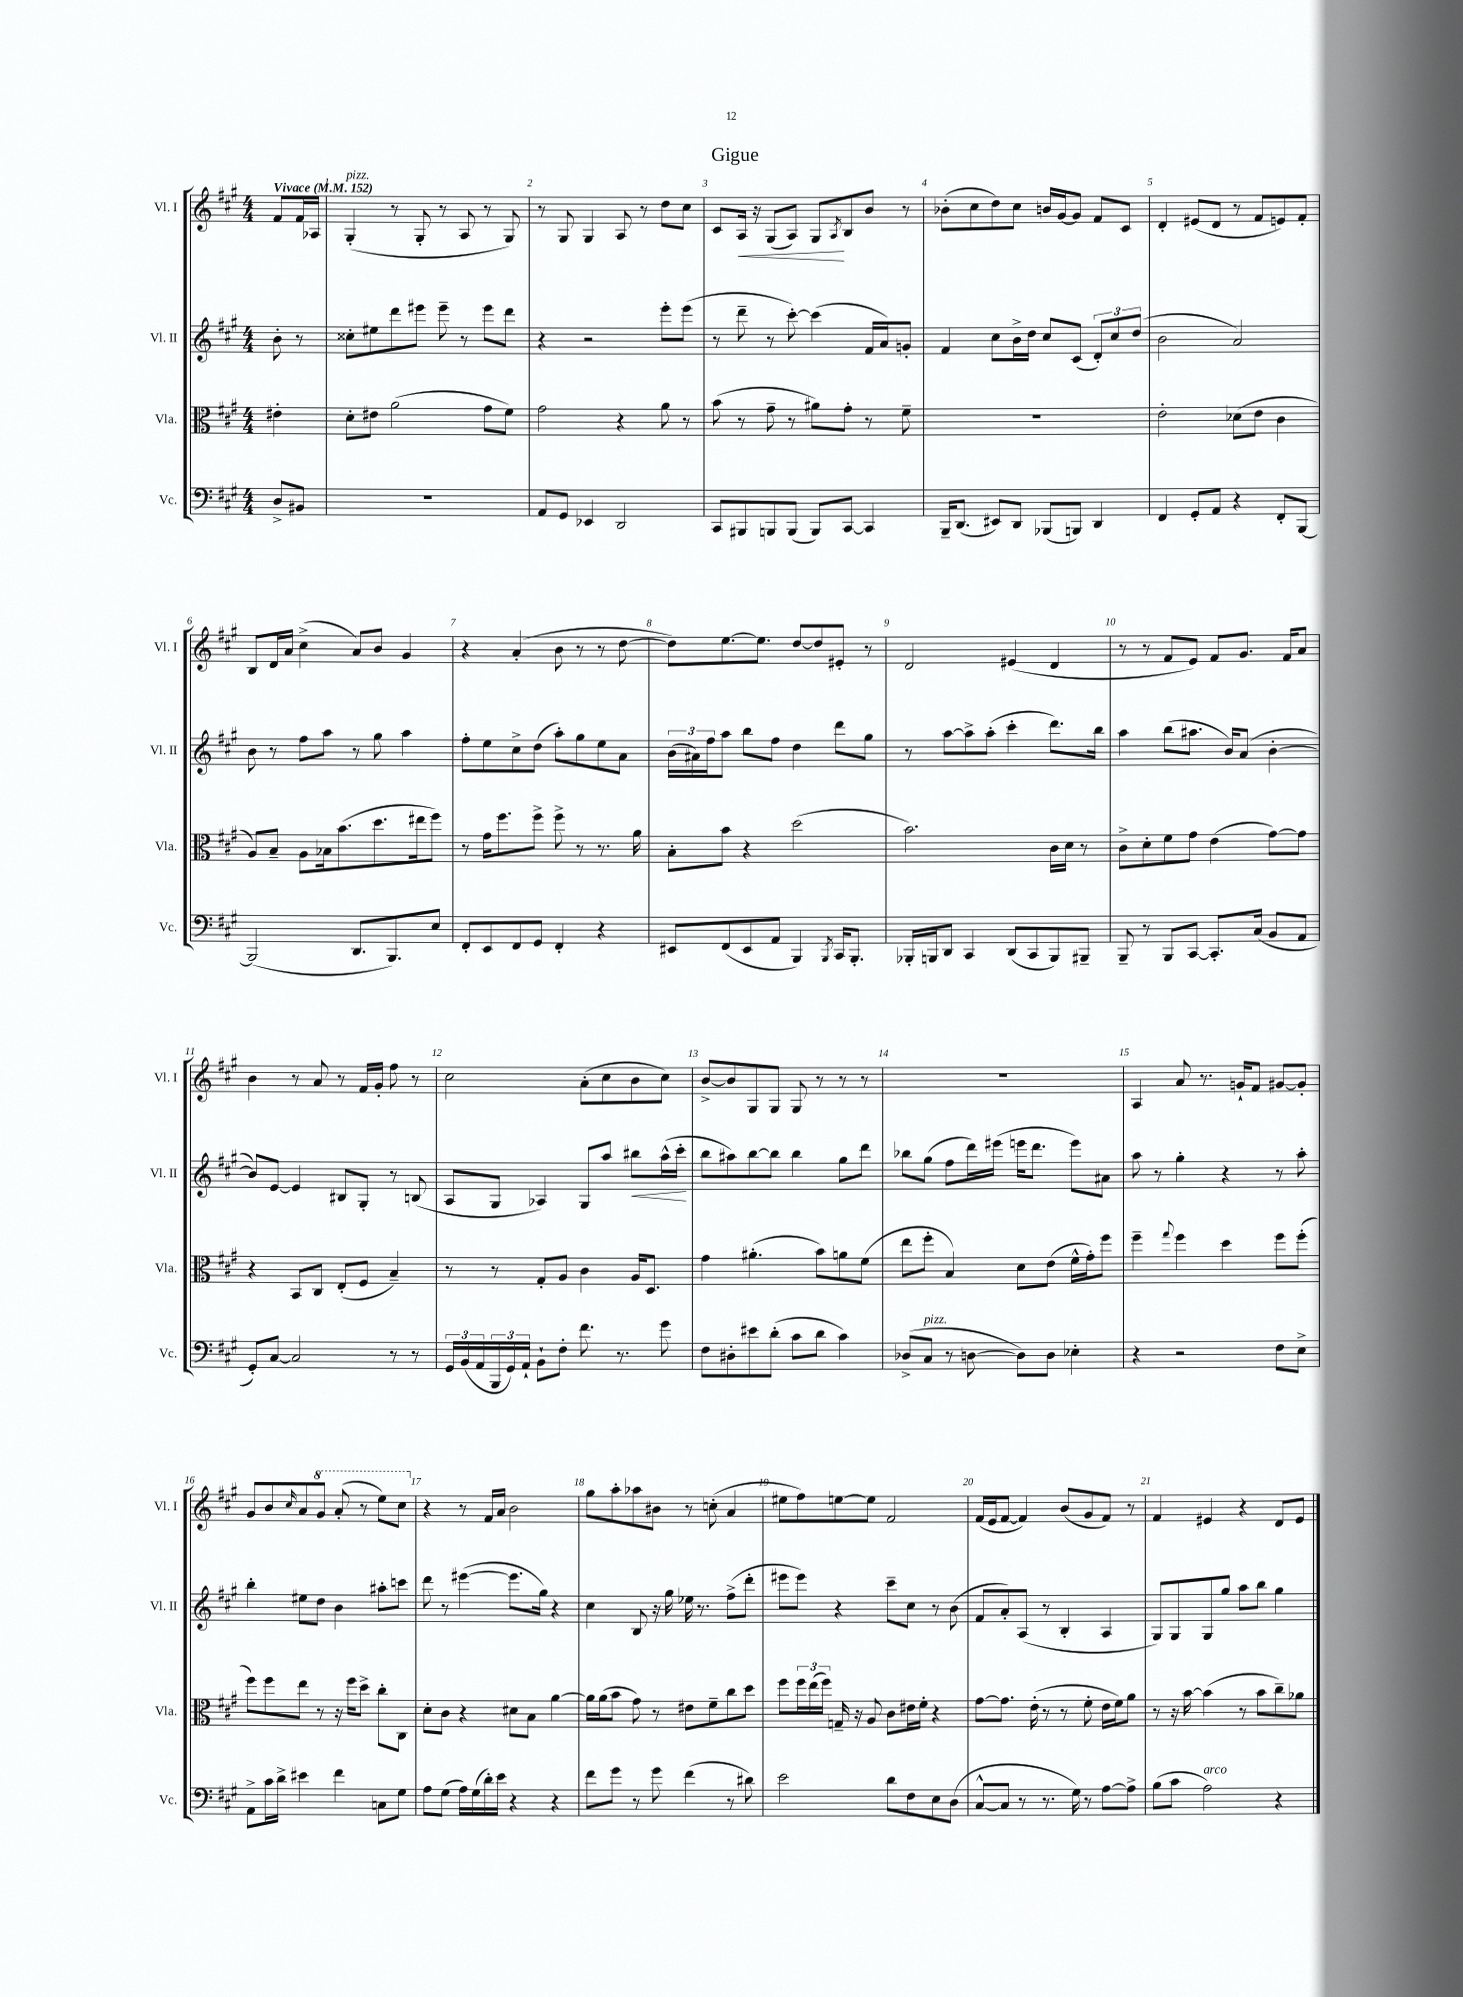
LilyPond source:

\header { title = "Gigue" }
<<
\new StaffGroup <<
\new Staff = "s0" \with { instrumentName = "Vl. I" shortInstrumentName = "Vl. I" } {
    \clef treble \key a \major \numericTimeSignature \time 4/4 \partial 4 \tempo "Vivace" 4 = 152
    fis'8 fis'16 aes16 |
    gis4-.^\markup { \italic "pizz." }( r8 gis8-. r8 a8 r8 gis8) |
    r8 gis8 gis4 a8 r8 d''8 cis''8 |
    cis'8 a16\< r16 gis8( a8) gis8\! \acciaccatura { a8 } b8 b'8 r8 |
    bes'8-.( cis''8 d''8) cis''8 b'16 gis'16~ gis'8 fis'8 cis'8 |
    d'4-. eis'8( d'8 r8 fis'8 e'8) fis'8-. |
    b8 d'16 a'16 cis''4->( a'8) b'8 gis'4 |
    r4 a'4-.( b'8 r8 r8 d''8~ |
    d''8) e''8.~ e''8. d''8~ d''8 eis'8-. r8 |
    d'2 eis'4( d'4 |
    r8 r8 fis'8 e'8) fis'8 gis'8. fis'16 a'8 |
    b'4 r8 a'8 r8 fis'16 gis'16-. fis''8 r8 |
    cis''2 a'8-.( cis''8 b'8 cis''8) |
    b'8~-> b'8 gis8 gis8 gis8 r8 r8 r8 |
    R1 |
    a4 a'8 r8. g'16-! fis'8 gis'8~ gis'8-. |
    gis'8 b'8 \grace { cis''16 } a'8 \ottava #1 gis''8 a''8-.( r8 e'''8) cis'''8 \ottava #0 |
    r4 r8 fis'16 a'16 b'2 |
    gis''8 a''8-. aes''8 bis'8 r8 c''8-.( a'4 |
    eis''8 fis''8) e''8~ e''8 fis'2 |
    fis'16( e'16 fis'8~ fis'4) b'8( gis'8 fis'8) r8 |
    fis'4 eis'4 r4 d'8 eis'8 \bar "|." |
}
\new Staff = "s1" \with { instrumentName = "Vl. II" shortInstrumentName = "Vl. II" } {
    \clef treble \key a \major \numericTimeSignature \time 4/4 \partial 4
    b'8-. r8 |
    cisis''8-. eis''8 d'''8 eis'''8 eis'''8-- r8 eis'''8 d'''8 |
    r4 r2 e'''8-. e'''8( |
    r8 d'''8-- r8 cis'''8~-.) cis'''4( fis'16 a'16) g'8-. |
    fis'4 cis''8 b'16-> d''16 cis''8 cis'8( \tuplet 3/2 { d'8-.) cis''8 d''8( } |
    b'2 a'2) |
    b'8 r8 fis''8 a''8 r8 gis''8 a''4 |
    fis''8-. e''8 cis''8-> d''8( a''8-.) gis''8 e''8 a'8 |
    \tuplet 3/2 { b'16( ais'16) fis''16 } a''8 b''8 fis''8 d''4 d'''8 gis''8 |
    r8 a''8~ a''8-> a''8-.( cis'''4-. d'''8.) b''16 |
    a''4 b''8( ais''8. b'16) a'8( b'4~-. |
    b'8) e'8~ e'4 bis8 gis8-. r8 b8( |
    a8 gis8 aes4) gis8 a''8 bis''8\< a''16-^( cis'''16-.\! |
    b''8 ais''8) b''8~ b''8 b''4 gis''8 d'''8 |
    bes''8 gis''8( fis''8 d'''16) eis'''16( e'''16 d'''8. e'''8) ais'8 |
    a''8 r8 gis''4-. r4 r8 a''8-. |
    b''4-. eis''8 d''8 b'4 ais''8-. c'''8 |
    d'''8 r8 eis'''4~( eis'''8. gis''16) r4 |
    cis''4 b8 r16 gis''16 ees''16 r8. fis''8->( d'''8-. |
    eis'''8 eis'''8) r4 cis'''8-- cis''8 r8 b'8( |
    fis'8 a'8-.) a8( r8 b4-. a4 |
    gis8) gis8 gis8 gis''8 a''8 b''8 gis''4 \bar "|." |
}
\new Staff = "s2" \with { instrumentName = "Vla." shortInstrumentName = "Vla." } {
    \clef alto \key a \major \numericTimeSignature \time 4/4 \partial 4
    eis'4-. |
    d'8-. eis'8 a'2( gis'8 fis'8) |
    gis'2 r4 a'8 r8 |
    b'8( r8 gis'8-- r8 ais'8) gis'8-. r8 fis'8-- |
    R1 |
    e'2-. des'8( e'8 cis'4 |
    a8) b8-- a8 bes16 b'8.( d''8. eis''16 fis''8) |
    r8 gis'16 fis''8. fis''8-> fis''8-> r8 r8. a'16 |
    b8-. b'8 r4 d''2( |
    b'2.) cis'16 d'16 r8 |
    cis'8-> d'8-. fis'8 gis'8 e'4( gis'8~) gis'8 |
    r4 b,8 cis8 e8-.( fis8 b4--) |
    r8 r8 gis8-. a8 cis'4 a16 d8. |
    gis'4 ais'4.-.( b'8) a'8 fis'8( |
    e''8 fis''8-. b4) d'8 e'8( fis'16-^ gis'16-.) fis''8 |
    fis''4-- \appoggiatura { gis''8 } fis''4 d''4 fis''8 fis''8-.( |
    fis''8) fis''8 e''8 r8 r16 fis''16 d''8-> cis''8-. cis8 |
    d'8-. cis'8 r4 dis'8 b8 a'4~ |
    a'16 a'16( b'8 gis'8) r8 eis'8 fis'8-- cis''8 d''8 |
    fis''8 \tuplet 3/2 { fis''16 e''16( fis''16) } g16-- r16 a8 cis'8 eis'16 fis'16-. r4 |
    gis'8~ gis'8. e'16-.( r8 r8 fis'8-. e'16 fis'16) a'8 |
    r8 r16 b'16~ b'4( r8 b'8 cis''8--) aes'8 \bar "|." |
}
\new Staff = "s3" \with { instrumentName = "Vc." shortInstrumentName = "Vc." } {
    \clef bass \key a \major \numericTimeSignature \time 4/4 \partial 4
    d8-> bis,8 |
    R1 |
    a,8 gis,8 ees,4 d,2 |
    cis,8 bis,,8 b,,8 b,,8( b,,8) cis,8~ cis,4 |
    b,,16-- d,8.( eis,8) d,8 bes,,8( b,,8) d,4 |
    fis,4 gis,8-. a,8 r4 fis,8-. b,,8~ |
    b,,2( d,8. b,,8.) e8 |
    fis,8-. e,8 fis,8 gis,8 fis,4-. r4 |
    eis,8 fis,8( eis,8 a,8 b,,4) \acciaccatura { b,,8 } cis,16 b,,8.-. |
    bes,,16-. b,,16 d,8 cis,4 d,8( cis,8 b,,8) bis,,8-- |
    b,,8-- r8 b,,8 cis,8~ cis,8.-. cis16( b,8 a,8 |
    gis,8-.) cis8~ cis2 r8 r8 |
    \tuplet 3/2 { gis,16 b,16( a,16 } \tuplet 3/2 { b,,16 gis,16) a,16-! } b,8-! fis8-. fis'8. r8. gis'8 |
    fis8 dis8-. eis'8 d'8-.( cis'8 d'8 cis'4) |
    des8->( cis8^\markup { \italic "pizz." } r8 d8~ d8) d8 ees4-. |
    r4 r2 fis8 e8-> |
    a,8-> cis'16 d'16-> eis'4 fis'4 c8 gis8 |
    a8 gis8( a16) gis16( d'16-.) e'16 r4 r4 |
    fis'8 gis'8 r8 gis'8 fis'4( r8 dis'8) |
    e'2 d'8 fis8 e8 d8( |
    cis8~-^ cis8 r8 r8. gis16) r8 a8~ a8-> |
    b8( cis'8 a2^\markup { \italic "arco" }) r4 \bar "|." |
}
>>
>>
\layout { \context { \Score \override BarNumber.break-visibility = ##(#f #t #t) barNumberVisibility = #all-bar-numbers-visible } }
